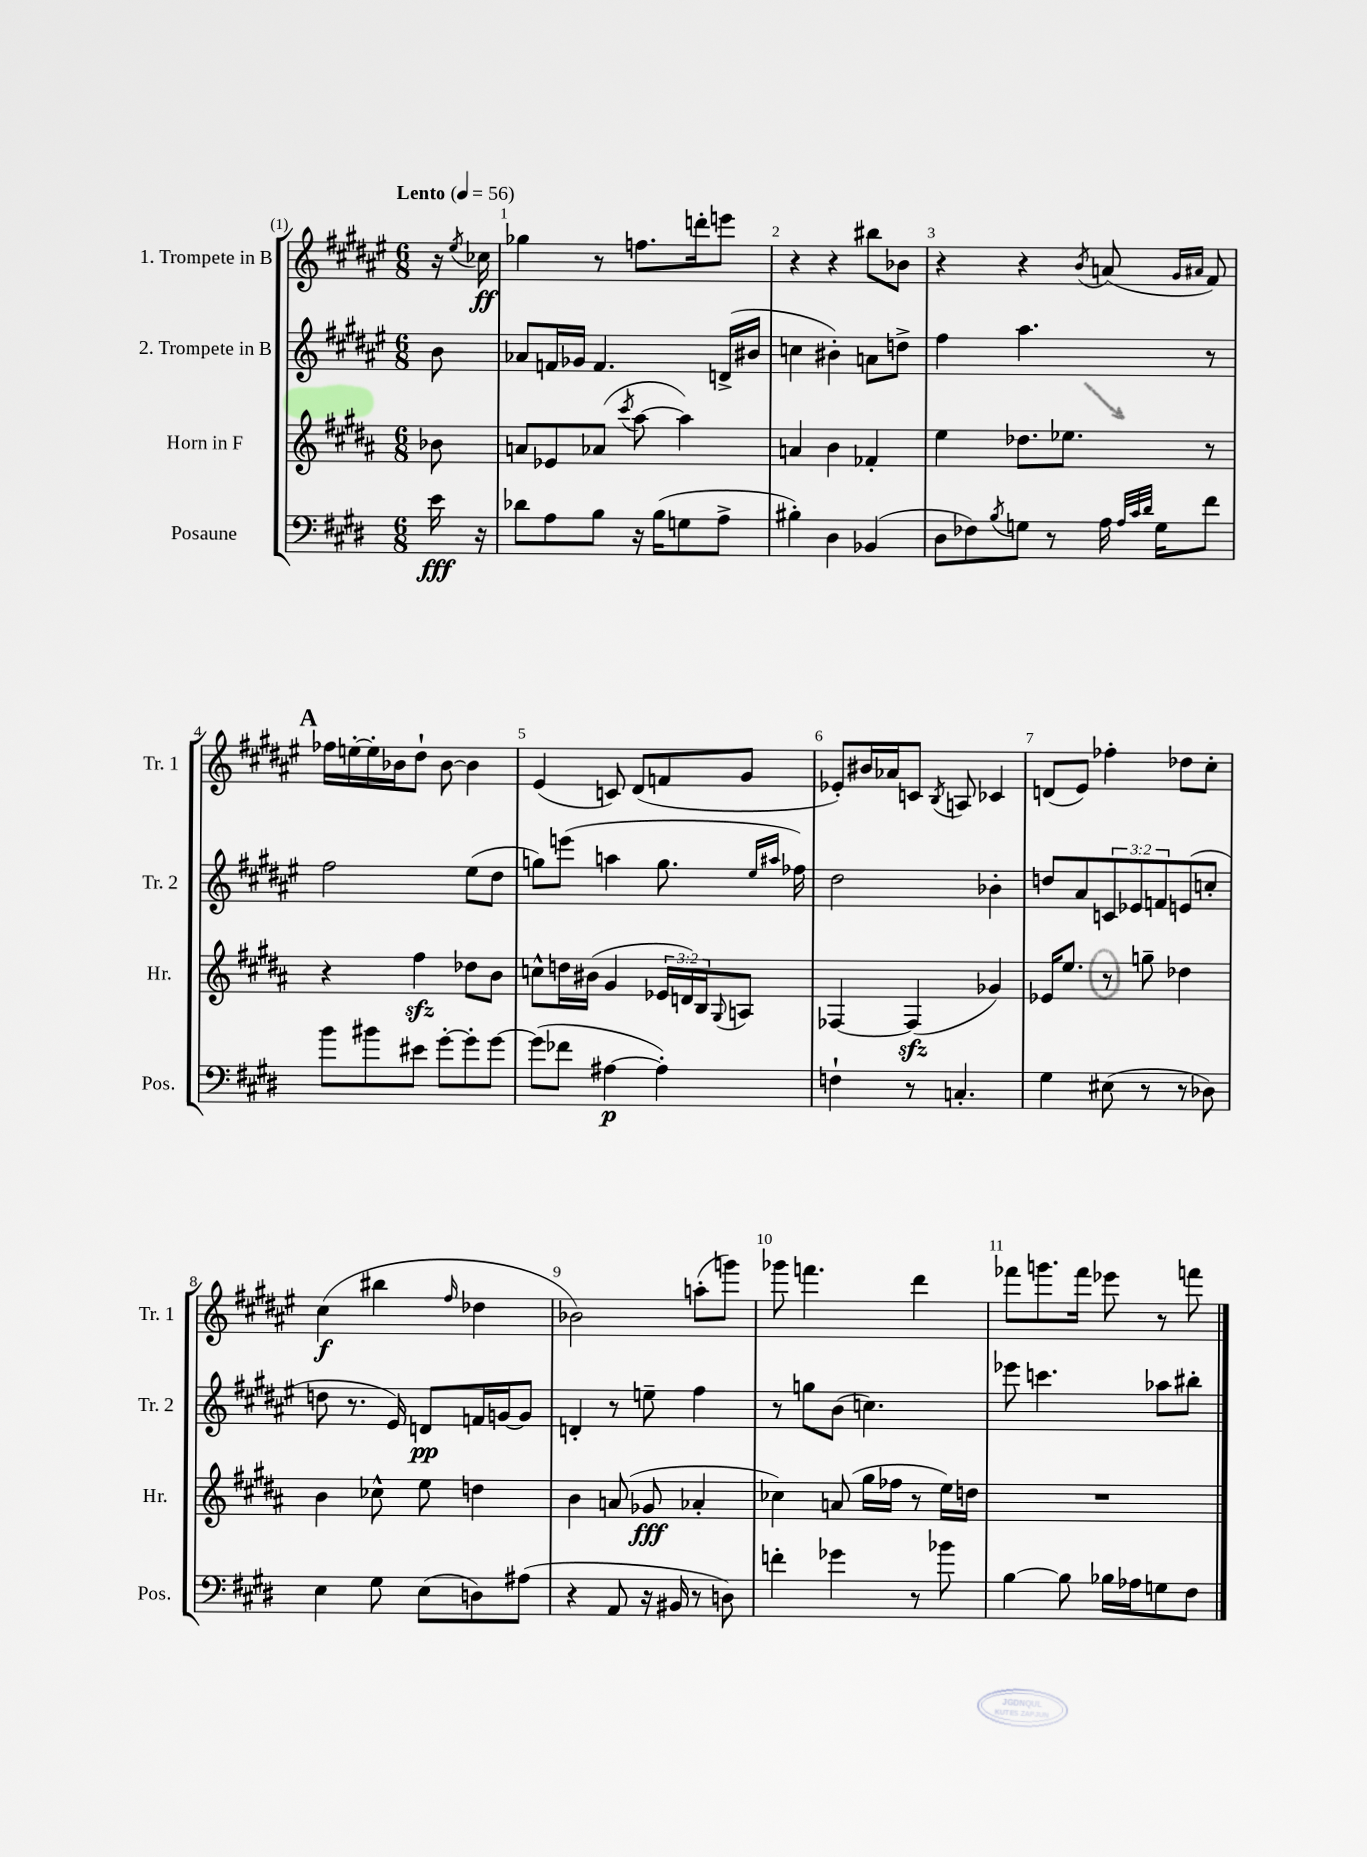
<<
\new StaffGroup <<
\new Staff = "s0" \with { instrumentName = "1. Trompete in B" shortInstrumentName = "Tr. 1" } {
    \clef treble \key fis \major \numericTimeSignature \time 6/8 \partial 8 \tempo "Lento" 4 = 56
    r16 \acciaccatura { eis''8 } ces''16\ff |
    ges''4 r8 f''8. d'''16-. e'''8 |
    r4 r4 bis''8 bes'8 |
    r4 r4 \acciaccatura { b'8 } a'8( \grace { gis'16 ais'16 } fis'8) |
    \mark \markup { \bold "A" } fes''16 e''16~-. e''16-. bes'16 dis''8-! bes'8~ bes'4 |
    eis'4( c'8) dis'8( f'8 gis'8 |
    ees'8-.) bis'16 aes'16 c'8 \acciaccatura { b8 } a8 ces'4 |
    d'8( eis'8) fes''4-. des''8 cis''8-. |
    cis''4\f( bis''4 \grace { fis''16 } des''4 |
    bes'2) a''8-.( g'''8) |
    ges'''8 f'''4. dis'''4 |
    fes'''8 g'''8. fes'''16 ees'''8 r8 f'''8 \bar "|." |
}
\new Staff = "s1" \with { instrumentName = "2. Trompete in B" shortInstrumentName = "Tr. 2" } {
    \clef treble \key fis \major \numericTimeSignature \time 6/8 \override Staff.TupletNumber.text = #tuplet-number::calc-fraction-text \partial 8
    b'8 |
    aes'8 f'16 ges'16 f'4. d'16->( bis'16 |
    c''4 bis'4-.) a'8 d''8-> |
    fis''4 ais''4. r8 |
    \mark \markup { \bold "A" } fis''2 eis''8( dis''8 |
    g''8) e'''8( a''4 g''8. \grace { eis''16 ais''16 } fes''16) |
    dis''2 bes'4-. |
    d''8 ais'8 \tuplet 3/2 { c'8 ees'8 f'8 } e'8( c''8-. |
    d''8 r8. eis'16) d'8\pp f'16 g'16~ g'8 |
    d'4-. r8 e''8-- fis''4 |
    r8 g''8 b'8( c''4.) |
    ees'''8 c'''4. aes''8 bis''8-. \bar "|." |
}
\new Staff = "s2" \with { instrumentName = "Horn in F" shortInstrumentName = "Hr." } {
    \clef treble \key b \major \numericTimeSignature \time 6/8 \override Staff.TupletNumber.text = #tuplet-number::calc-fraction-text \partial 8
    bes'8 |
    a'8 ees'8 aes'8( \acciaccatura { cis'''8 } ais''8~ ais''4) |
    a'4 b'4 fes'4-. |
    e''4 des''8. ees''8. r8 |
    \mark \markup { \bold "A" } r4 fis''4\sfz des''8 b'8 |
    c''8-^ d''16 bis'16( gis'4 \tuplet 3/2 { ees'16 d'16) b16 } \appoggiatura { gis8 } a8 |
    fes4~ fes4\sfz( ges'4) |
    ees'16 e''8. r8 g''8-- des''4 |
    b'4 ces''8-^ e''8 d''4 |
    b'4 a'8( ges'8\fff aes'4-. |
    ces''4) a'8( gis''16 fes''16 r8 e''16) d''16 |
    R2. \bar "|." |
}
\new Staff = "s3" \with { instrumentName = "Posaune" shortInstrumentName = "Pos." } {
    \clef bass \key e \major \numericTimeSignature \time 6/8 \partial 8
    e'16\fff r16 |
    des'8 a8 b8 r16 b16( g8 a8-> |
    bis4-.) dis4 bes,4( |
    dis8 fes8) \acciaccatura { b8 } g8 r8 a16 \grace { a32 cis'32 dis'32 } g16 fis'8 |
    \mark \markup { \bold "A" } b'8 bis'8 eis'8 gis'8~-. gis'8-. gis'8~ |
    gis'8( fes'8 ais4~\p ais4-.) |
    f4-! r8 c4.-. |
    gis4 eis8( r8 r8 des8) |
    e4 gis8 e8( d8) ais8( |
    r4 a,8 r16 bis,16 r8 d8) |
    f'4-. ges'4 r8 bes'8 |
    b4~ b8 bes16 aes16 g8 fis8 \bar "|." |
}
>>
>>
\layout { \context { \Score \override BarNumber.break-visibility = ##(#f #t #t) barNumberVisibility = #all-bar-numbers-visible } }
